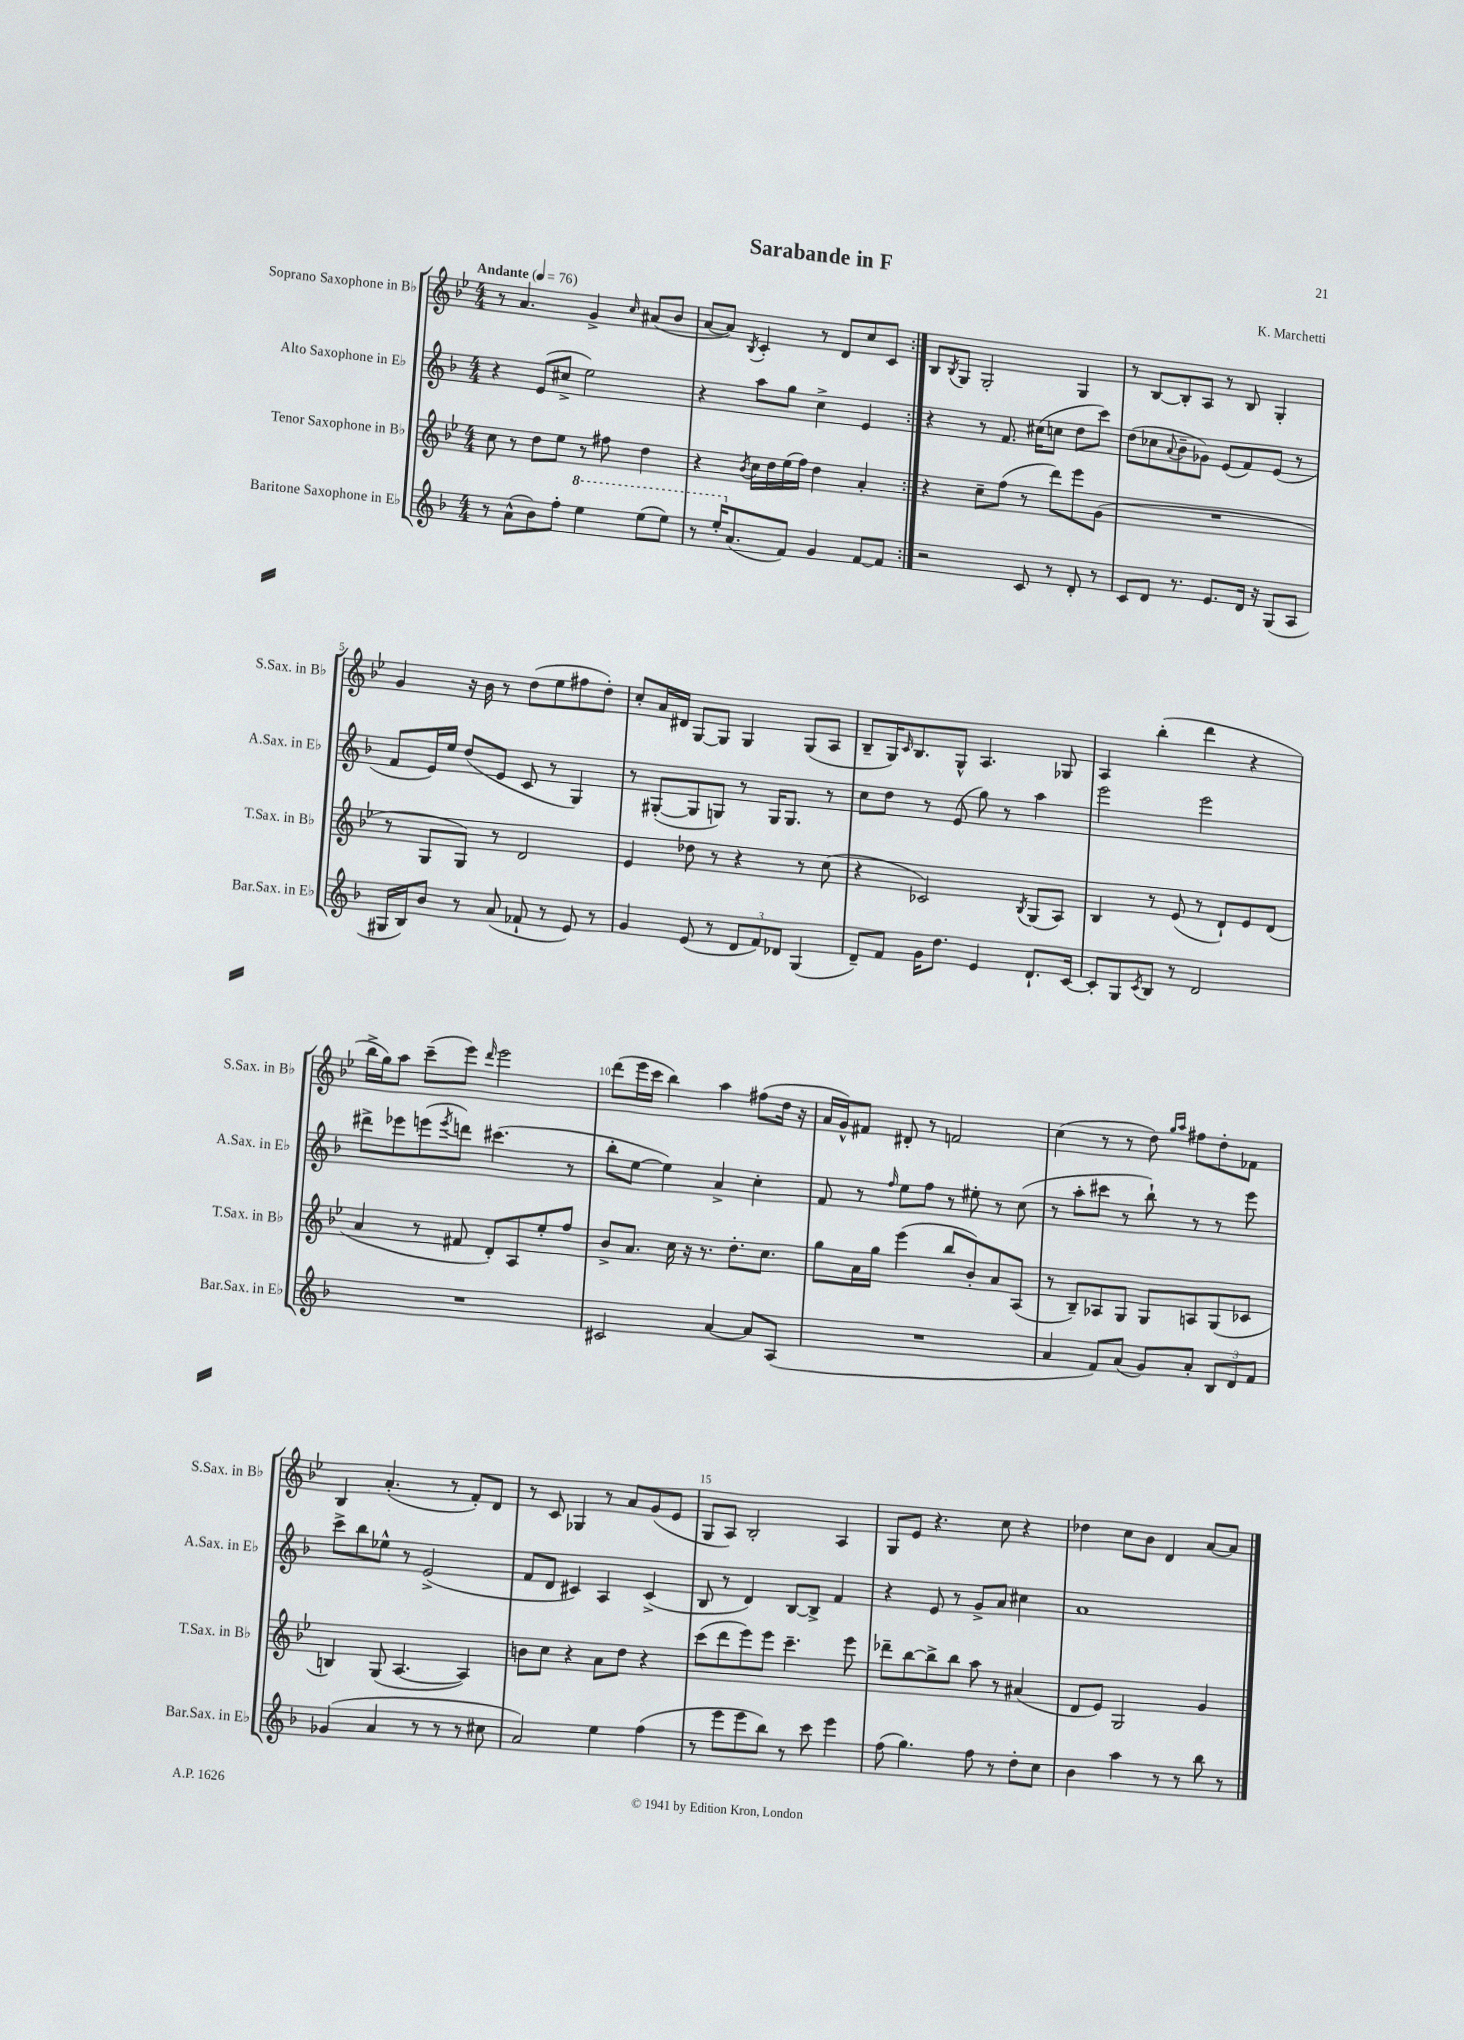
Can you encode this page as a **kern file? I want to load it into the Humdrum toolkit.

**kern	**kern	**kern	**kern
*part4	*part3	*part2	*part1
*staff4	*staff3	*staff2	*staff1
*I"Baritone Saxophone in E♭	*I"Tenor Saxophone in B♭	*I"Alto Saxophone in E♭	*I"Soprano Saxophone in B♭
*I'Bar.Sax. in E♭	*I'T.Sax. in B♭	*I'A.Sax. in E♭	*I'S.Sax. in B♭
*clefG2	*clefG2	*clefG2	*clefG2
*k[b-]	*k[b-e-]	*k[b-]	*k[b-e-]
*M4/4	*M4/4	*M4/4	*M4/4
*MM76	*MM76	*MM76	*MM76
=1	=1	=1	=1
!	!	!	!LO:TX:a:B:t=Andante
8r	8cc\	4r	8r
(8a^^\L	8r	.	4.a/
8b-\)	8dd\L	(8e/L	.
8ff'\J	8ee-\J	8cc#X^/J	.
*8va	*	*	*
4eee\	8r	2ee\)	4g^/
.	8ff#X\	.	.
.	.	.	16qqcc/
(8eee\L	4dd\	.	(8a#X/L
8eee\J)	.	.	8b-/J
=2	=2	=2	=2
8r	4r	4r	[8a/L
16eee'/KL	.	.	8a/J])
*X8va	*	*	*
(8.a/	.	.	.
.	8qb-/	.	8qB-/
.	16cc\LL	8aa\L	4c'/
.	16dd\	.	.
8f/J)	(16ee-\	8gg\J	.
.	16ff\JJ)	.	.
4g/	4dd\	4cc^\	8r
.	.	.	8d/L
[8f/L	4a'/	4e/	8cc/
8f/J]	.	.	8c/J
=3:|!	=3:|!	=3:|!	=3:|!
2r	4r	4r	8B-/L
.	.	.	8qB-/
.	.	.	8G/J
.	8cc~\L	8r	2G'/
.	(8ff\J	8.f/	.
8c/	8r	.	.
.	.	(16cc#X\KL	.
8r	8ddd\L)	8ccn\J	.
8d'/	8eee-\	8dd\L	4G/
8r	(8g\J	8ccc\J)	.
=4	=4	=4	=4
8c/L	1r	(8dd\L	8r
8d/J	.	8cc-X\	[8B-/L
.	.	8qqa/	.
8.r	.	8b-~\	8B-'/]
.	.	8g-X\J)	8A/J
8.e/L	.	.	.
.	.	(8e/L	8r
16d/Jk	.	8f/)	8B-/
16r	.	.	.
(8G/L	.	(8e/J	4G'/
8A/J	.	8r	.
!!LO:LB:g=z
=5	=5	=5	=5
16G#X/LL	8r	8f/L	4g/
16B-/J)	.	.	.
8b-/J	8G/L	16e/L)	.
.	.	16ee/JJ	.
8r	8G/J)	(8dd/L	16r
.	.	.	16b-\
(8a/	8r	8e/J	8r
8f-X`/	2d/	8c/	(8dd\L
8r	.	8r	8ee-\
8e/)	.	4G/)	8ff#X\
8r	.	.	8dd'\J)
=6	=6	=6	=6
4g/	4e-/	8r	8cc'/L
.	.	([8G#X'/L	16a/L
.	.	.	16d#X/JJ
(8e/	8dd-X\	8G#/]	[8G/L
8r	8r	8Gn/J)	8G/J]
12d/L	4r	8r	4G/
12f/)	.	.	.
.	.	16G/KL	.
12d-X/J	.	.	.
.	.	8.G/J	.
(4G/	8r	.	(8G/L
.	(8cc\	8r	8A/J
=7	=7	=7	=7
8d~/L)	4r	8cc\L	8B-~/L
8f/J	.	8dd\J	16G/K)
.	.	.	16qqc/
.	.	.	8.B-/
16g\KL	2c-X/)	8r	.
8.dd\J	.	.	.
.	.	(8e/	8G^^/J
4e/	.	8gg\)	4.A/
.	.	8r	.
.	8qB-/	.	.
8.d`/L	(8G/L	4aa\	.
.	8A/J)	.	8G-X/
[16c/Jk	.	.	.
=8	=8	=8	=8
8c'/L]	4B-/	2eee\	4A/
8G/	.	.	.
8qc/	.	.	.
8B-/J	8r	.	(4bb-'\
8r	(8e-/	.	.
2d/	8r	2eee\	4ddd\
.	8d`/L)	.	.
.	8e-/	.	4r
.	(8d/J	.	.
!!LO:LB:g=z
=9	=9	=9	=9
1r	4a/	8ddd#X^\L	16bb-^\LL
.	.	.	16gg\J)
.	.	8eee-X\	8aa\J
.	8r	(8eeen\	(8ccc~\L
.	.	8qeee/	.
.	8f#X/	8dddn\J)	8eee-\J)
.	.	.	16qqddd/
.	8d'/L)	(4.ccc#X\	2eee-\
.	8A/	.	.
.	8ee-'/	.	.
.	8ff/J	8r	.
=10	=10	=10	=10
2c#X/	8b-^/L	8bb-'\L	(8ddd\L
.	8.a/J	[8ee\J	16eee-\L
.	.	.	16ccc\JJ
.	.	4ee\])	4bb-\)
.	16cc\	.	.
.	16r	.	.
.	8.r	.	.
[4a/	.	4a^/	4aa\
.	8.dd'\L	.	.
8a/L]	.	4cc'\	(8ff#X\L
.	8.cc\J	.	.
(8A/J	.	.	16dd\Jk
.	.	.	16r
=11	=11	=11	=11
1r	8gg\L	8f/	16a/LL
.	.	.	16g^^/J)
.	16a\L	8r	8f#X/J
.	16gg\JJ	.	.
.	.	16qqff/	.
.	(4eee-\	8ee\L	8d#X'/
.	.	8ff\J	8r
.	8bb-/L	8r	2fn/
.	8b-'/)	8ee#X'\	.
.	8a/	8r	.
.	(8A/J	(8cc\	.
=12	=12	=12	=12
4a/	8r	8r	(4cc\
.	8B-~/L)	8aa'\L	.
8f/L)	8A-X/	8ccc#X\J	8r
(8a/J	8G/J	8r	8r
8g/L)	8G/L	8bb-`\)	8dd\)
.	.	.	16qqgg/LL
.	.	.	16qqaa/JJ
8a'/J	8An/	8r	8ff#X\L
12B-/L	(8G/	8r	8dd'\
12d/	.	.	.
.	8c-X/J	8eee\	8f-X\J
12f/J	.	.	.
!!LO:LB:g=z
=13	=13	=13	=13
(4g-X/	4Bn/)	8ccc^\L	4B-/
.	.	8bb-\	.
4a/	(8G/	8ee-X^^\J	(4.a'/
.	[4.A/	8r	.
8r	.	(2e^/	.
8r	.	.	8r
8r	4A/])	.	8f'/L)
8cc#X\	.	.	8d/J
=14	=14	=14	=14
2a/)	8bn\L	8f/L	8r
.	8cc\J	8d/J	8c/
.	4r	4c#X/)	4G-X/
4ee\	8a\L	4A/	8r
.	8dd\J	.	8a/L
(4ff\	4r	(4c#^/	(8g/
.	.	.	8e-/J
=15	=15	=15	=15
8r	(8ccc\L	8B-/	8G/L
8eee\L	8ddd\	8r	8A/J)
8eee\	8eee-\)	4d/)	2B-'/
8bb-\J)	8eee-\J	.	.
8r	4.ccc~\	[8B-/L	.
8ccc\	.	8B-^/J]	.
4eee\	.	4f/	4A/
.	8eee-\	.	.
=16	=16	=16	=16
(8ff\	8ddd-X~\L	4r	8G/L
4.gg\)	[8bb-\	.	8e-/J
.	8bb-^\]	8e/	4.r
.	8bb-\J	8r	.
8ff\	8aa\	8g^/L	.
8r	8r	8a/J	8cc\
8dd'\L	(4a#X/	4cc#X\	4r
8cc\J	.	.	.
=17	=17	=17	=17
4b-\	8d/L	1a	4dd-X\
.	8e-/J)	.	.
4aa\	2G/	.	8cc\L
.	.	.	8b-\J
8r	.	.	4d/
8r	.	.	.
8bb-\	4g/	.	[8a/L
8r	.	.	8a/J]
==	==	==	==
*-	*-	*-	*-
